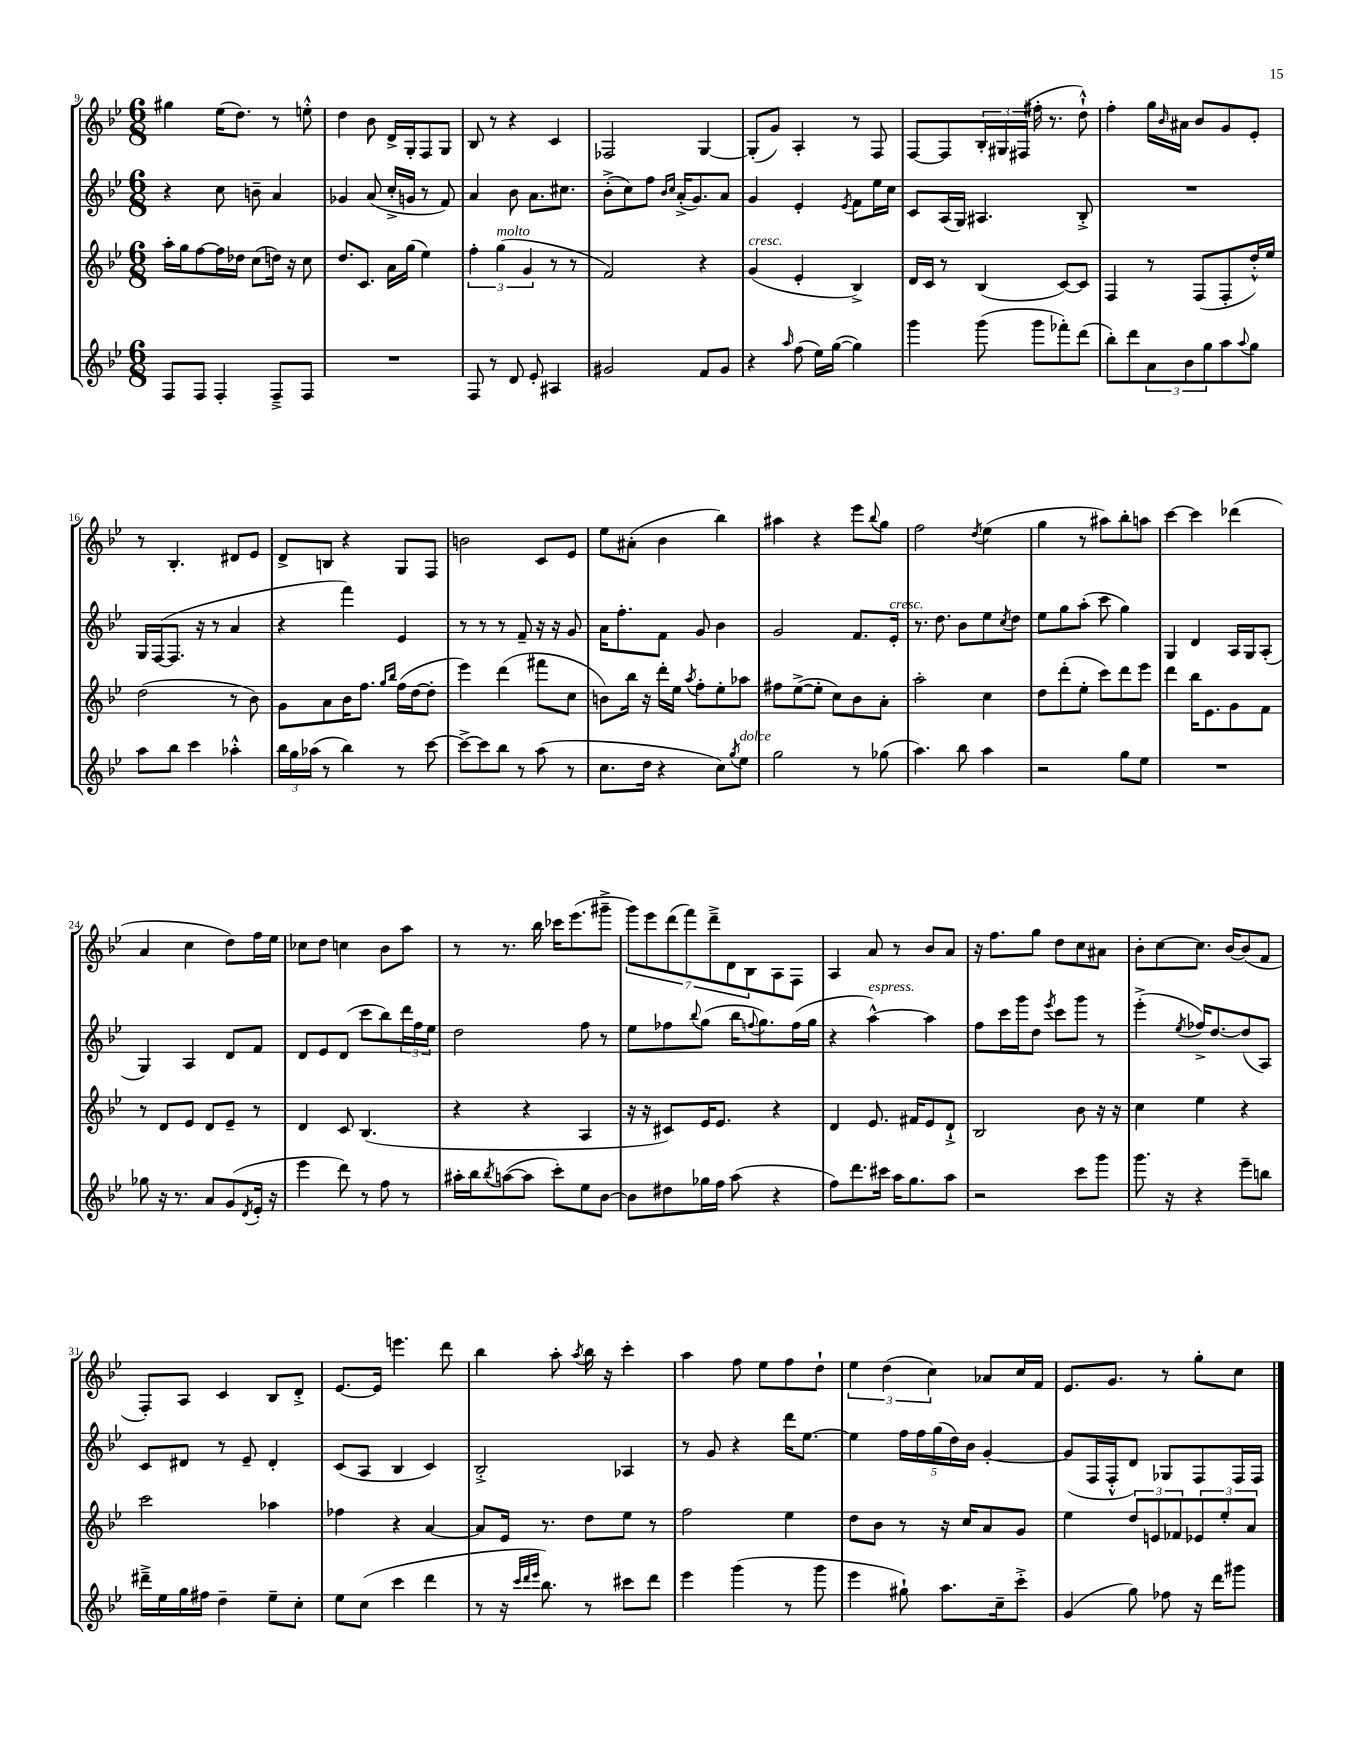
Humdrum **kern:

**kern	**kern	**kern	**kern
*part4	*part3	*part2	*part1
*staff4	*staff3	*staff2	*staff1
*clefG2	*clefG2	*clefG2	*clefG2
*k[b-e-]	*k[b-e-]	*k[b-e-]	*k[b-e-]
*M6/8	*M6/8	*M6/8	*M6/8
=9	=9	=9	=9
8F/L	16aa'\LL	4r	4gg#X\
.	16gg\J	.	.
8F/J	[8ff\	.	.
4F'/	16ff\L]	8cc\	(16ee-\KL
.	16dd-X\JJ	.	8.dd\J)
.	(8cc\L	8bn~\	.
8F~^/L	16ddn\Jk)	4a/	8r
.	16r	.	.
8F/J	8cc\	.	8een'^^\
=10	=10	=10	=10
2.r	8.dd/L	4g-X/	4dd\
.	8.c/J	.	.
.	.	(8a/	8b-\
.	16a\LL	16cc'^/LL	16d^/LL
.	(16gg\JJ	16gn/JJ	16G'/J
.	4ee-\)	8r	8F/
.	.	8f/)	8G/J
=11	=11	=11	=11
8F/	6ff'\	4a/	8B-/
8r	.	.	8r
!	!LO:TX:a:i:t=molto	!	!
.	(6gg\	.	.
8d/	.	8b-\	4r
.	6g/	.	.
8e-'/	.	8.a\L	.
4A#X/	8r	.	4c/
.	.	8.cc#X\J	.
.	8r	.	.
=12	=12	=12	=12
2g#X/	2f/)	(8b-'^\L	2F-X/
.	.	8cc\)	.
.	.	8ff\J	.
.	.	16qqb-/LL	.
.	.	16qqcc/JJ	.
.	.	(16a'^/KL	.
.	.	8.g/)	.
8f/L	4r	.	[4G/
8g#/J	.	8a/J	.
=13	=13	=13	=13
!	!LO:TX:a:i:t=cresc.	!	!
4r	(4g/	4g/	(8G'/L]
.	.	.	8g/J)
16qqaa/	.	.	.
(8ff\	4e-'/	4e-'/	4A'/
16ee-\LL)	.	.	.
([16gg\JJ	.	.	.
.	.	8qe-/	.
4gg\])	4B-^/)	8f\L	8r
.	.	16ee-\L	8F/
.	.	16cc\JJ	.
=14	=14	=14	=14
4ggg\	16d/LL	8c/L	[8F/L
.	16c/JJ	.	.
.	8r	(16A/L	8F/]
.	.	16G/JJ)	.
(8ggg\	(4B-/	4.A#X/	24B-'/L
.	.	.	24G#X/
.	.	.	(24F#X/JJ
8ggg\L	.	.	16ff#X'\
.	.	.	8.r
8fff-X'\)	[8c/L)	.	.
(8ddd\J	8c/J]	8B-'^/	8dd`^^\)
=15	=15	=15	=15
8bb-'\L)	4F/	2.r	4ff'\
8ddd\	.	.	.
12a\	8r	.	16gg\LL
.	.	.	16qqb-/
.	.	.	16a#X\JJ
12b-\	.	.	.
.	(8F/L	.	8b-/L
12gg\	.	.	.
8aa\	8F'/	.	8g/
8qqaa/	.	.	.
8gg\J	16dd'^^/L)	.	8e-'/J
.	16ee-/JJ	.	.
!!LO:LB:g=z
=16	=16	=16	=16
8aa\L	(2dd\	16G/LL	8r
.	.	([16F/J	.
8bb-\J	.	8.F/J]	4.B-'/
4ccc\	.	.	.
.	.	16r	.
.	.	8r	.
4aa-X'^^\	8r	4a/	8d#X/L
.	8b-\)	.	8e-/J
=17	=17	=17	=17
24bb-\LL	8g\L	4r	8d^/L
24gg\	.	.	.
(24aa-X\JJ	.	.	.
8r	8a\	.	8Bn/J
4bb-\)	16b-\K	4fff\)	4r
.	8.ff\J	.	.
.	16qqgg/LL	.	.
.	16qqbb-/JJ	.	.
8r	(16ff\LL	4e-/	8G/L
.	[16dd\J	.	.
[8ccc\	8dd'\J]	.	8F/J
=18	=18	=18	=18
8ccc^\L_	4eee-\)	8r	2bn\
8ccc\]	.	8r	.
8bb-\J	(4ddd\	8r	.
8r	.	8f~/	.
(8aa\	8fff#X\L	16r	8c/L
.	.	16r	.
8r	8cc\J	8g/	8e-/J
=19	=19	=19	=19
8.cc\L	8bn\L)	16a\KL	8ee-\L
.	.	8.ff'\	.
.	16bb-\Jk	.	(8a#X'\J
16dd\Jk	16r	.	.
4r	16ddd'\LL	8f\J	4b-\
.	16ee-\JJ	.	.
.	8qaa/	.	.
.	8ff'\L	8g/	.
8cc\L)	8ee-'\	4b-\	4bb-\)
8qgg/	.	.	.
!LO:TX:a:i:t=dolce	!	!	!
8ee-\J	8aa-X\J	.	.
=20	=20	=20	=20
2gg\	8ff#X\L	2g/	4aa#X\
.	([8ee-^\	.	.
.	8ee-'\J]	.	4r
.	8cc\L)	.	.
8r	8b-\	8.f/L	8eee-\L
.	.	.	8qqbb-/
(8gg-X\	8a'\J	.	8gg\J
!	!	!LO:TX:a:i:t=cresc.	!
.	.	16e-'/Jk	.
=21	=21	=21	=21
4.aa\)	2aa'\	8.r	2ff\
.	.	8.dd\	.
8bb-\	.	8b-\L	.
.	.	.	8qdd/
4aa\	4cc\	8ee-\	(4ee-\
.	.	8qcc/	.
.	.	8dd\J	.
=22	=22	=22	=22
2r	8dd\L	8ee-\L	4gg\
.	(8ddd'\	8gg\	.
.	8ee-'\J	(8aa'\J	8r
.	8ccc\L)	8ccc\	8aa#X\L)
8gg\L	8ddd\	4gg\)	8bb-'\
8ee-\J	8eee-\J	.	8aan\J
=23	=23	=23	=23
2.r	4ddd\	4G/	[4ccc\
.	16bb-\KL	4d/	4ccc\]
.	8.e-\	.	.
.	8g\	16A/LL	(4ddd-X\
.	.	16G/J	.
.	8f\J	(8A'/J	.
!!LO:LB:g=z
=24	=24	=24	=24
8gg-X\	8r	4G/)	4a/
16r	8d/L	.	.
8.r	.	.	.
.	8e-/J	4A/	4cc\
8a/L	8d/L	.	.
(8g/	8e-~/J	8d/L	8dd\L)
8qd/	.	.	.
16e-'/Jk	8r	8f/J	16ff\L
16r	.	.	16ee-\JJ
=25	=25	=25	=25
4eee-\	4d/	8d/L	8cc-X\L
.	.	8e-/	8dd\J
8ddd\)	8c/	(8d/J	4ccn\
8r	(4.B-/	8ccc\L	.
8ff\	.	8bb-\)	8b-\L
8r	.	24ddd\L	8aa\J
.	.	24ff\	.
.	.	24ee-\JJ	.
=26	=26	=26	=26
16aa#X'\LL	4r	2dd\	8r
16bb-\J	.	.	.
8qbb-/	.	.	.
([8aan\	.	.	8.r
8aa\J]	4r	.	.
.	.	.	16bb-\
8ccc'\L)	.	.	16ccc-X\KL
.	.	.	(8.eee-\
8ee-\	4A/	8ff\	.
[8b-\J	.	8r	8ggg#X~^\J
=27	=27	=27	=27
8b-\L]	16r	8ee-\L	14ggg\L)
.	16r	.	.
.	.	.	14eee-\
8dd#X\	8c#X/L)	8ff-X\	.
.	.	.	(14ddd\
.	.	.	14fff\)
.	.	8qqbb-/	.
16gg-X\L	16e-/K	(8gg\J	.
.	.	.	14ddd~^\
16ff\JJ	8.e-/J	.	.
.	.	.	14d\
(8aa\	.	16bb-\KL	.
.	.	.	14B-\
.	.	8qqffn/	.
.	.	8.gg\)	.
4r	4r	.	8A\
.	.	(16ff\L	8F\J
.	.	16gg\JJ	.
=28	=28	=28	=28
8ff\L)	4d/	4r	4A/
8.ddd\	.	.	.
!	!	!LO:TX:a:i:t=espress.	!
.	8.e-/	[4aa^^\)	8a/
16ccc#X\Jk	.	.	.
16aa\KL	.	.	8r
8.gg\	16f#X/KL	.	.
.	8e-/	4aa\]	8b-/L
8aa\J	8d`^/J	.	8a/J
=29	=29	=29	=29
2r	2B-/	8ff\L	16r
.	.	.	8.ff\L
.	.	16ccc\L	.
.	.	16ggg\J	.
.	.	8dd\J	8gg\J
.	.	8qeee-/	.
.	.	8ccc\L	8dd\L
8ccc\L	8b-\	8ggg\J	8cc\
8ggg\J	16r	8r	8a#X\J
.	16r	.	.
=30	=30	=30	=30
8.ggg\	4cc\	(4eee-'^\	8b-'\L
.	.	.	[8cc\
16r	.	.	.
.	.	8qee-/	.
4r	4ee-\	16ff-X^/KL)	8.cc\J]
.	.	[8.dd/	.
.	.	.	[16b-/KL
8eee-~\L	4r	(8dd/]	(8b-/]
8bbn\J	.	8A/J)	8f/J
!!LO:LB:g=z
=31	=31	=31	=31
16ddd#X~^\LL	2ccc\	8c/L	8F'/L)
16ee-\	.	.	.
16gg\	.	8d#X/J	8A/J
16ff#X\JJ	.	.	.
4dd~\	.	8r	4c/
.	.	8e-~/	.
8ee-~\L	4aa-X\	4d#'/	8B-/L
8cc'\J	.	.	8d'^/J
=32	=32	=32	=32
8ee-\L	4ff-X\	(8c/L	[8.e-/L
(8cc\J	.	8A/J	.
.	.	.	16e-/Jk]
4ccc\	4r	4B-/	4.eeen\
4ddd\	[4a/	4c/)	.
.	.	.	8ddd\
=33	=33	=33	=33
8r	8a/L]	2B-'^/	4bb-\
16r	16e-/Jk	.	.
32qqccc/LLL	.	.	.
32qqddd/	.	.	.
32qqeee-/JJJ	.	.	.
8.bb-\)	8.r	.	.
.	.	.	8aa'\
.	.	.	8qaa/
8r	8dd\L	.	16bb-\
.	.	.	16r
8ccc#X\L	8ee-\J	4A-X/	4ccc'\
8ddd\J	8r	.	.
=34	=34	=34	=34
4eee-\	2ff\	8r	4aa\
.	.	8g/	.
(4ggg\	.	4r	8ff\
.	.	.	8ee-\L
8r	4ee-\	16ddd\KL	8ff\
.	.	[8.ee-\J	.
8ggg\	.	.	8dd`\J
=35	=35	=35	=35
4eee-\	8dd\L	4ee-\]	6ee-\
.	8b-\J	.	.
.	.	.	(6dd\
8gg#X`\)	8r	20ff\LL	.
.	.	20ff\	.
.	.	.	6cc\)
.	.	(20gg\	.
8.aa\L	16r	.	.
.	.	20dd\)	.
.	16cc/KL	.	.
.	.	20b-\JJ	.
.	8a/	[4g'/	8a-X/L
16cc~\k	.	.	.
8ccc'^\J	8g/J	.	16cc/L
.	.	.	16f/JJ
=36	=36	=36	=36
(4g/	4ee-\	(8g/L]	8.e-/L
.	.	16F/L	.
.	.	16F'^^/J	8.g/J
8gg\)	12dd/L	8d/J)	.
.	12en/	.	.
8ff-X\	.	8G-X/L	8r
.	12f-X/	.	.
16r	12e-X/	8F/	8gg'\L
16ddd\KL	.	.	.
.	12ee-'/	.	.
8ggg#X\J	.	16F/L	8cc\J
.	12a/J	.	.
.	.	16F/JJ	.
==	==	==	==
*-	*-	*-	*-
